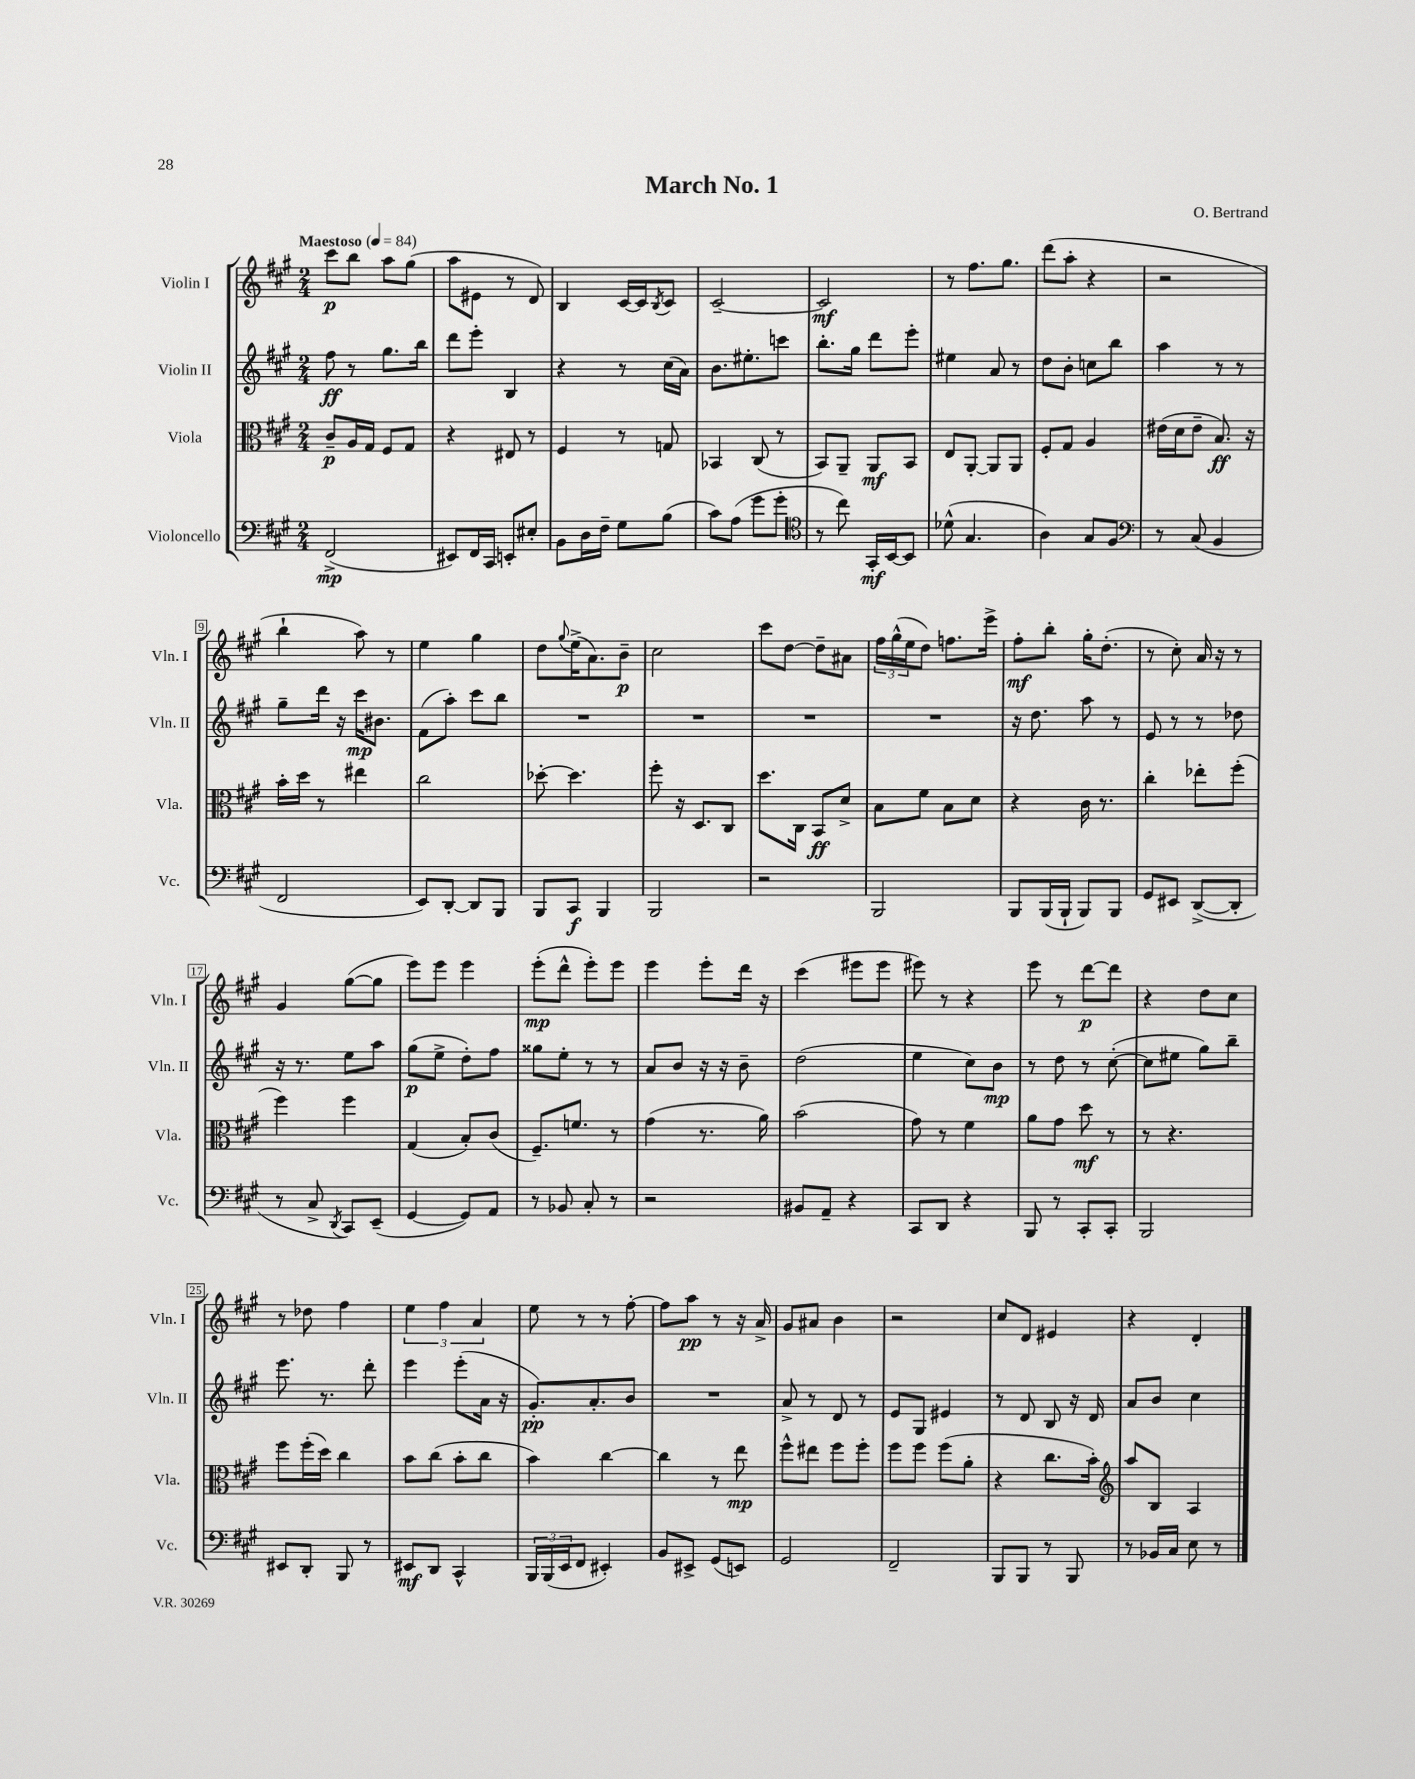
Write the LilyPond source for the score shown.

\header { title = "March No. 1" composer = "O. Bertrand" }
<<
\new StaffGroup <<
\new Staff = "s0" \with { instrumentName = "Violin I" shortInstrumentName = "Vln. I" } {
    \clef treble \key a \major \numericTimeSignature \time 2/4 \tempo "Maestoso" 4 = 84
    cis'''8\p b''8 a''8 gis''8( |
    a''8 eis'8 r8 d'8) |
    b4 cis'16~ cis'16 \acciaccatura { b8 } cis'8 |
    cis'2~-- |
    cis'2\mf |
    r8 fis''8. gis''8. |
    d'''8( a''8-. r4 |
    r2 |
    b''4-! a''8) r8 |
    e''4 gis''4 |
    d''8 \appoggiatura { gis''8 } e''16->( a'8.) b'8--\p |
    cis''2 |
    cis'''8 d''8~ d''8-- ais'8 |
    \tuplet 3/2 { fis''16 gis''16-^( e''16 } d''8) f''8. e'''16-> |
    fis''8-.\mf b''8-. gis''16-. d''8.-.( |
    r8 cis''8-.) a'16 r16 r8 |
    gis'4 gis''8~( gis''8 |
    e'''8) e'''8 e'''4 |
    e'''8-.\mp( d'''8-^ e'''8-.) e'''8 |
    e'''4 e'''8-. d'''16 r16 |
    cis'''4( eis'''8 eis'''8 |
    eis'''8) r8 r4 |
    e'''8 r8 d'''8~\p d'''8 |
    r4 d''8 cis''8 |
    r8 des''8 fis''4 |
    \tuplet 3/2 { e''4 fis''4 a'4 } |
    e''8 r8 r8 fis''8~-. |
    fis''8 a''8\pp r8 r16 a'16-> |
    gis'8 ais'8 b'4 |
    r2 |
    cis''8 d'8 eis'4 |
    r4 d'4-. \bar "|." |
}
\new Staff = "s1" \with { instrumentName = "Violin II" shortInstrumentName = "Vln. II" } {
    \clef treble \key a \major \numericTimeSignature \time 2/4
    fis''8\ff r8 gis''8. b''16 |
    d'''8 e'''8-. b4 |
    r4 r8 cis''16( a'16) |
    b'8. eis''8.-. c'''8 |
    b''8.-. gis''16 d'''8 e'''8-. |
    eis''4 a'8 r8 |
    d''8 b'8-. c''8 b''8 |
    a''4 r8 r8 |
    gis''8-- d'''16 r16 cis'''16\mp bis'8. |
    fis'8( a''8-.) cis'''8 b''8 |
    R2 |
    R2 |
    R2 |
    R2 |
    r16 d''8. a''8 r8 |
    e'8 r8 r8 des''8 |
    r16 r8. e''8 a''8 |
    gis''8\p( e''8-> d''8-.) fis''8 |
    gisis''8 e''8-. r8 r8 |
    a'8 b'8 r16 r16 b'8-- |
    d''2( |
    e''4 cis''8) b'8\mp |
    r8 d''8 r8 cis''8~-.( |
    cis''8 eis''8 gis''8) b''8-- |
    e'''8. r8. d'''8-. |
    e'''4 e'''8-.( a'16 r16 |
    gis'8.-.\pp) a'8.-. b'8 |
    R2 |
    a'8-> r8 d'8 r8 |
    e'8 gis8 eis'4 |
    r8 d'8 b8 r16 d'16 |
    a'8 b'8 cis''4 \bar "|." |
}
\new Staff = "s2" \with { instrumentName = "Viola" shortInstrumentName = "Vla." } {
    \clef alto \key a \major \numericTimeSignature \time 2/4
    cis'8--\p a16 gis16 fis8 gis8 |
    r4 eis8 r8 |
    fis4 r8 g8 |
    bes,4 cis8( r8 |
    b,8) a,8-- a,8\mf b,8 |
    e8 a,8~-. a,8 a,8 |
    fis8-. gis8 a4 |
    eis'16( d'16 eis'8-- b8.\ff) r16 |
    b'16-. d''16 r8 eis''4 |
    cis''2 |
    des''8~-. des''4. |
    fis''8-. r16 d8. cis8 |
    d''8. cis16 b,8\ff d'8-> |
    b8 fis'8 b8 d'8 |
    r4 cis'16 r8. |
    cis''4-. ees''8-. fis''8-.( |
    fis''4) fis''4 |
    gis4( b8-.) cis'8( |
    fis8.--) f'8. r8 |
    gis'4( r8. a'16) |
    b'2( |
    gis'8) r8 fis'4 |
    a'8 gis'8 d''8\mf r8 |
    r8 r4. |
    fis''8 fis''16-.( d''16) cis''4 |
    b'8 cis''8( b'8-. cis''8 |
    b'4) cis''4~ |
    cis''4 r8 e''8\mp |
    fis''8-^ eis''8 fis''8 fis''8-. |
    fis''8 fis''8 fis''8( a'8-. |
    r4 cis''8. b'16-.) |
    \clef treble a''8 b8 a4 \bar "|." |
}
\new Staff = "s3" \with { instrumentName = "Violoncello" shortInstrumentName = "Vc." } {
    \clef bass \key a \major \numericTimeSignature \time 2/4
    fis,2->\mp( |
    eis,8) fis,16 cis,16 e,8-. eis8-. |
    b,8 d16 fis16-- gis8 b8( |
    cis'8) a8( gis'8 gis'8-. |
    \clef tenor r8 cis''8) gis,16-.\mf b,16~ b,8 |
    des'8-^( gis4. |
    a4) gis8 fis8 |
    \clef bass r8 cis8( b,4 |
    fis,2 |
    e,8) d,8~-. d,8 b,,8 |
    b,,8 cis,8\f b,,4 |
    b,,2 |
    r2 |
    b,,2 |
    b,,8 b,,16( b,,16-! b,,8) b,,8 |
    gis,8 eis,8 d,8~->( d,8-. |
    r8 cis8-> \acciaccatura { d,8 } cis,8) e,8--( |
    gis,4~ gis,8) a,8 |
    r8 bes,8 cis8-. r8 |
    r2 |
    bis,8 a,8-- r4 |
    cis,8 d,8 r4 |
    b,,8 r8 cis,8-. cis,8-. |
    b,,2 |
    eis,8 d,8-. b,,8 r8 |
    eis,8\mf d,8 cis,4-^ |
    \tuplet 3/2 { b,,16 b,,16( e,16 } fis,8 eis,4-.) |
    b,8 eis,8-> gis,8( e,8) |
    gis,2 |
    fis,2-- |
    b,,8 b,,8 r8 b,,8 |
    r8 bes,16 cis16 e8 r8 \bar "|." |
}
>>
>>
\layout { \context { \Score \override BarNumber.stencil = #(make-stencil-boxer 0.1 0.3 ly:text-interface::print) } }
